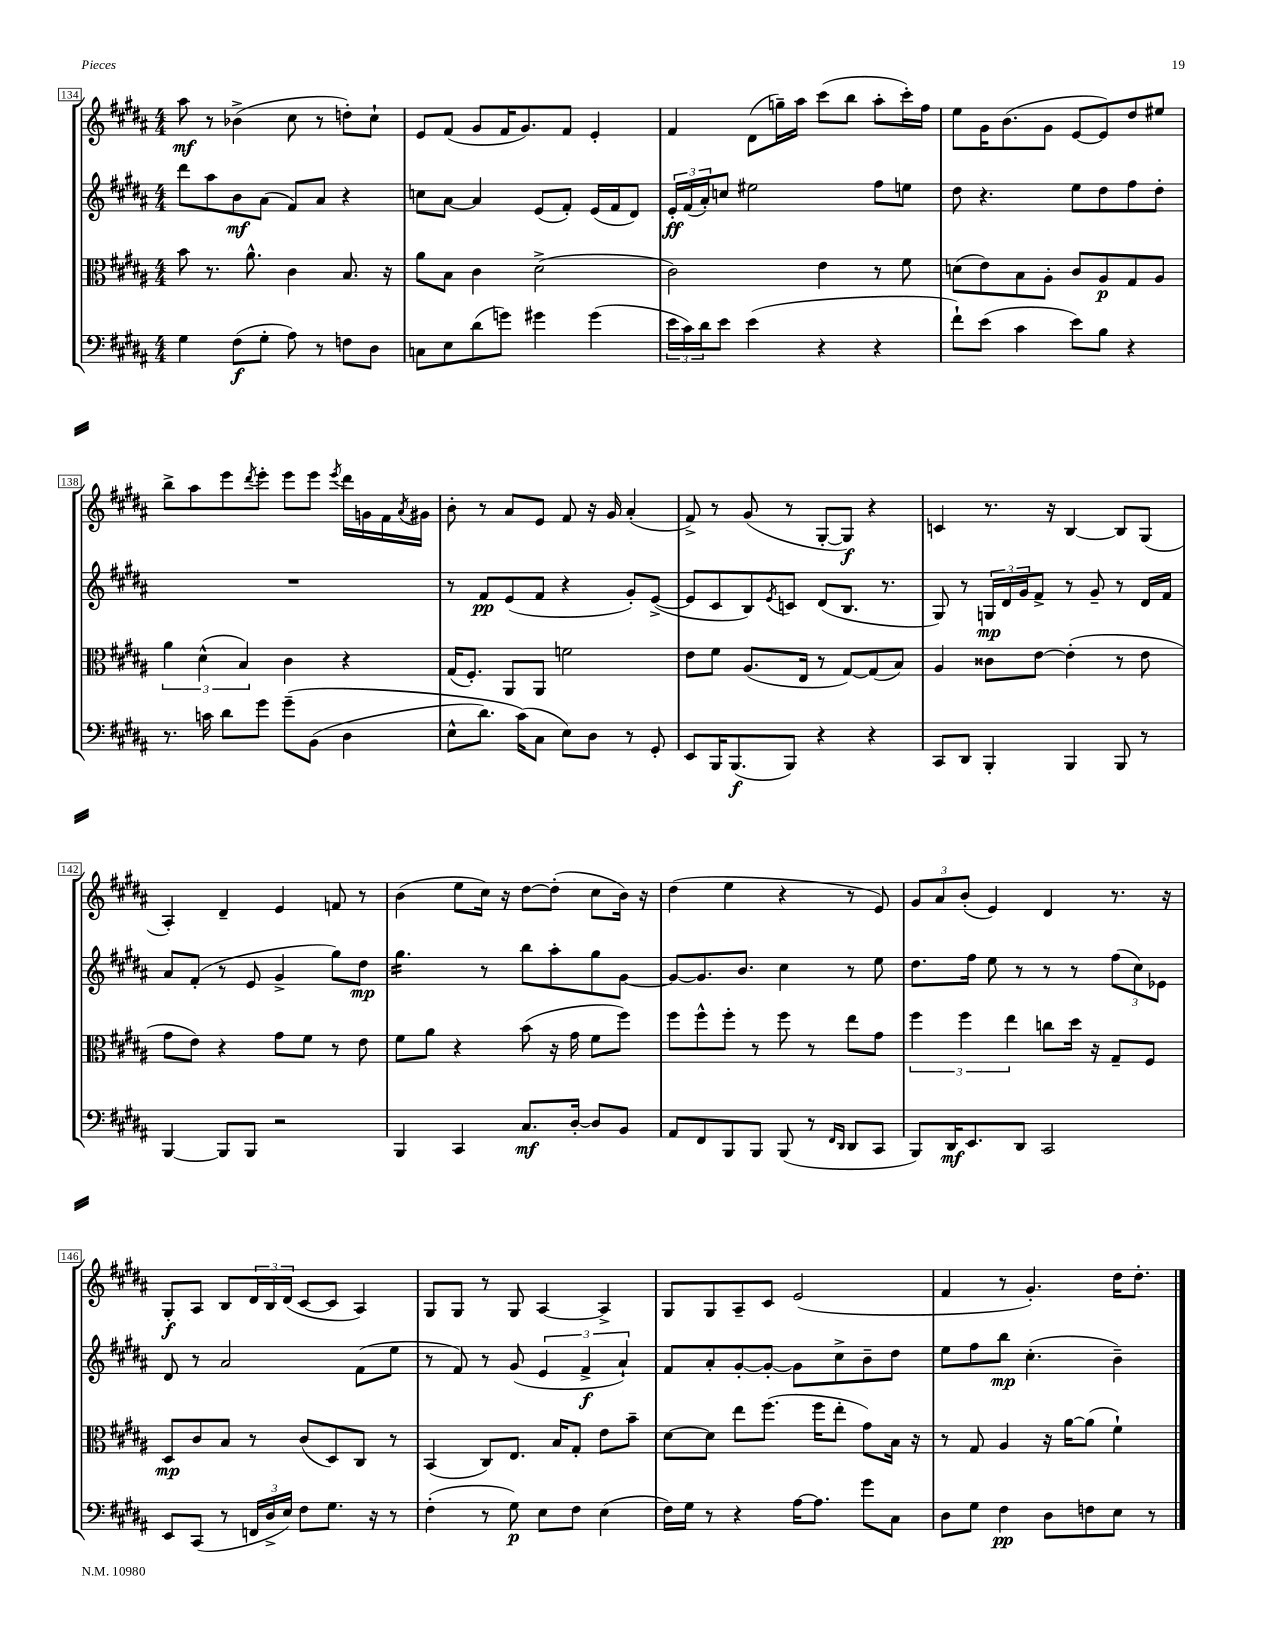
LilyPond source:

<<
\new StaffGroup <<
\new Staff = "s0" {
    \clef treble \key b \major \numericTimeSignature \time 4/4
    ais''8\mf r8 bes'4->( cis''8 r8 d''8-.) cis''8-! |
    e'8 fis'8( gis'8 fis'16 gis'8.) fis'8 e'4-. |
    fis'4 dis'8( g''16--) ais''16 cis'''8( b''8 ais''8-. cis'''16-.) fis''16 |
    e''8 gis'16 b'8.( gis'8 e'8~ e'8) dis''8 eis''8 |
    b''8-> ais''8 e'''8 \acciaccatura { dis'''8 } e'''8-. e'''8 e'''8 \acciaccatura { e'''8 } dis'''16 g'16 fis'16 \acciaccatura { ais'8 } gis'16 |
    b'8-. r8 ais'8 e'8 fis'8 r16 gis'16 ais'4-.( |
    fis'8->) r8 gis'8( r8 gis8~-. gis8\f) r4 |
    c'4 r8. r16 b4~ b8 gis8( |
    ais4-.) dis'4-- e'4 f'8 r8 |
    b'4( e''8 cis''16) r16 dis''8~ dis''8-.( cis''8 b'16) r16 |
    dis''4( e''4 r4 r8 e'8) |
    \tuplet 3/2 { gis'8 ais'8 b'8-.( } e'4) dis'4 r8. r16 |
    gis8-.\f ais8 b8 \tuplet 3/2 { dis'16 b16 dis'16( } cis'8~ cis'8 ais4) |
    gis8 gis8 r8 gis8 ais4~ ais4-> |
    gis8 gis8 ais8-- cis'8 e'2( |
    fis'4 r8 gis'4.-.) dis''16 dis''8.-. \bar "|." |
}
\new Staff = "s1" {
    \clef treble \key b \major \numericTimeSignature \time 4/4
    dis'''8 ais''8 b'8\mf ais'8( fis'8) ais'8 r4 |
    c''8 ais'8~ ais'4 e'8( fis'8-.) e'16( fis'16 dis'8) |
    \tuplet 3/2 { e'16-.\ff fis'16( ais'16-.) } c''8 eis''2 fis''8 e''8 |
    dis''8 r4. e''8 dis''8 fis''8 dis''8-. |
    R1 |
    r8 fis'8\pp e'8( fis'8 r4 gis'8-.) e'8~->( |
    e'8 cis'8 b8) \acciaccatura { e'8 } c'8 dis'8( b8. r8. |
    gis8) r8 \tuplet 3/2 { g16\mp dis'16 gis'16 } fis'8-> r8 gis'8-- r8 dis'16 fis'16 |
    ais'8 fis'8-.( r8 e'8 gis'4-> gis''8) dis''8\mp |
    gis''4.:16 r8 b''8 ais''8-. gis''8 gis'8~ |
    gis'8~ gis'8. b'8. cis''4 r8 e''8 |
    dis''8. fis''16 e''8 r8 r8 r8 \tuplet 3/2 { fis''8( cis''8) ees'8 } |
    dis'8 r8 ais'2 fis'8( e''8 |
    r8 fis'8) r8 gis'8( \tuplet 3/2 { e'4 fis'4->\f ais'4-!) } |
    fis'8 ais'8-. gis'8~-. gis'8~-. gis'8 cis''8-> b'8-- dis''8 |
    e''8 fis''8 b''8\mp cis''4.-.( b'4--) \bar "|." |
}
\new Staff = "s2" {
    \clef alto \key b \major \numericTimeSignature \time 4/4
    b'8 r8. ais'8.-^ cis'4 b8. r16 |
    ais'8 b8 cis'4 dis'2->( |
    cis'2) e'4 r8 fis'8 |
    d'8( e'8) b8 ais8-. cis'8 ais8\p gis8 ais8 |
    \tuplet 3/2 { ais'4 dis'4-^( b4) } cis'4 r4 |
    gis16( fis8.-.) ais,8 ais,8 f'2 |
    e'8 fis'8 ais8.( e16 r8 gis8~) gis8( b8) |
    ais4 cisis'8 e'8~ e'4-.( r8 e'8 |
    gis'8 e'8) r4 gis'8 fis'8 r8 e'8 |
    fis'8 ais'8 r4 b'8( r16 gis'16 fis'8 fis''8) |
    fis''8 fis''8-^ fis''8-. r8 fis''8 r8 e''8 gis'8 |
    \tuplet 3/2 { fis''4 fis''4 e''4 } c''8 dis''16 r16 gis8-- fis8 |
    dis8\mp cis'8 b8 r8 cis'8( dis8) cis8 r8 |
    b,4( cis8) e8. b16 gis8-. e'8 b'8-- |
    dis'8~ dis'8 e''8 fis''8.( fis''16 e''8-. gis'8) b16 r16 |
    r8 gis8 ais4 r16 ais'16~ ais'8( fis'4-!) \bar "|." |
}
\new Staff = "s3" {
    \clef bass \key b \major \numericTimeSignature \time 4/4
    gis4 fis8\f( gis8-. ais8) r8 f8 dis8 |
    c8 e8 dis'8( g'8) gis'4 gis'4( |
    \tuplet 3/2 { e'16 cis'16) dis'16 } e'8 e'4( r4 r4 |
    fis'8-!) e'8( cis'4 e'8) b8 r4 |
    r8. c'16 dis'8 gis'8 gis'8--\( b,8( dis4 |
    e8-^ dis'8.) cis'16(\) cis8 e8) dis8 r8 gis,8-. |
    e,8 b,,16 b,,8.\f( b,,8) r4 r4 |
    cis,8 dis,8 b,,4-. b,,4 b,,8 r8 |
    b,,4~ b,,8 b,,8 r2 |
    b,,4 cis,4 cis8.\mf dis16~-. dis8 b,8 |
    ais,8 fis,8 b,,8 b,,8 b,,8( r8 \grace { fis,16 dis,16 } dis,8 cis,8 |
    b,,8) dis,16\mf e,8. dis,8 cis,2 |
    e,8 cis,8( r8 \tuplet 3/2 { f,16 dis16-> e16) } fis8 gis8. r16 r8 |
    fis4-.( r8 gis8\p) e8 fis8 e4( |
    fis16) gis16 r8 r4 ais16~ ais8. gis'8 cis8 |
    dis8 gis8 fis4\pp dis8 f8 e8 r8 \bar "|." |
}
>>
>>
\layout { \context { \Score currentBarNumber = #134 \override BarNumber.stencil = #(make-stencil-boxer 0.1 0.3 ly:text-interface::print) } }
